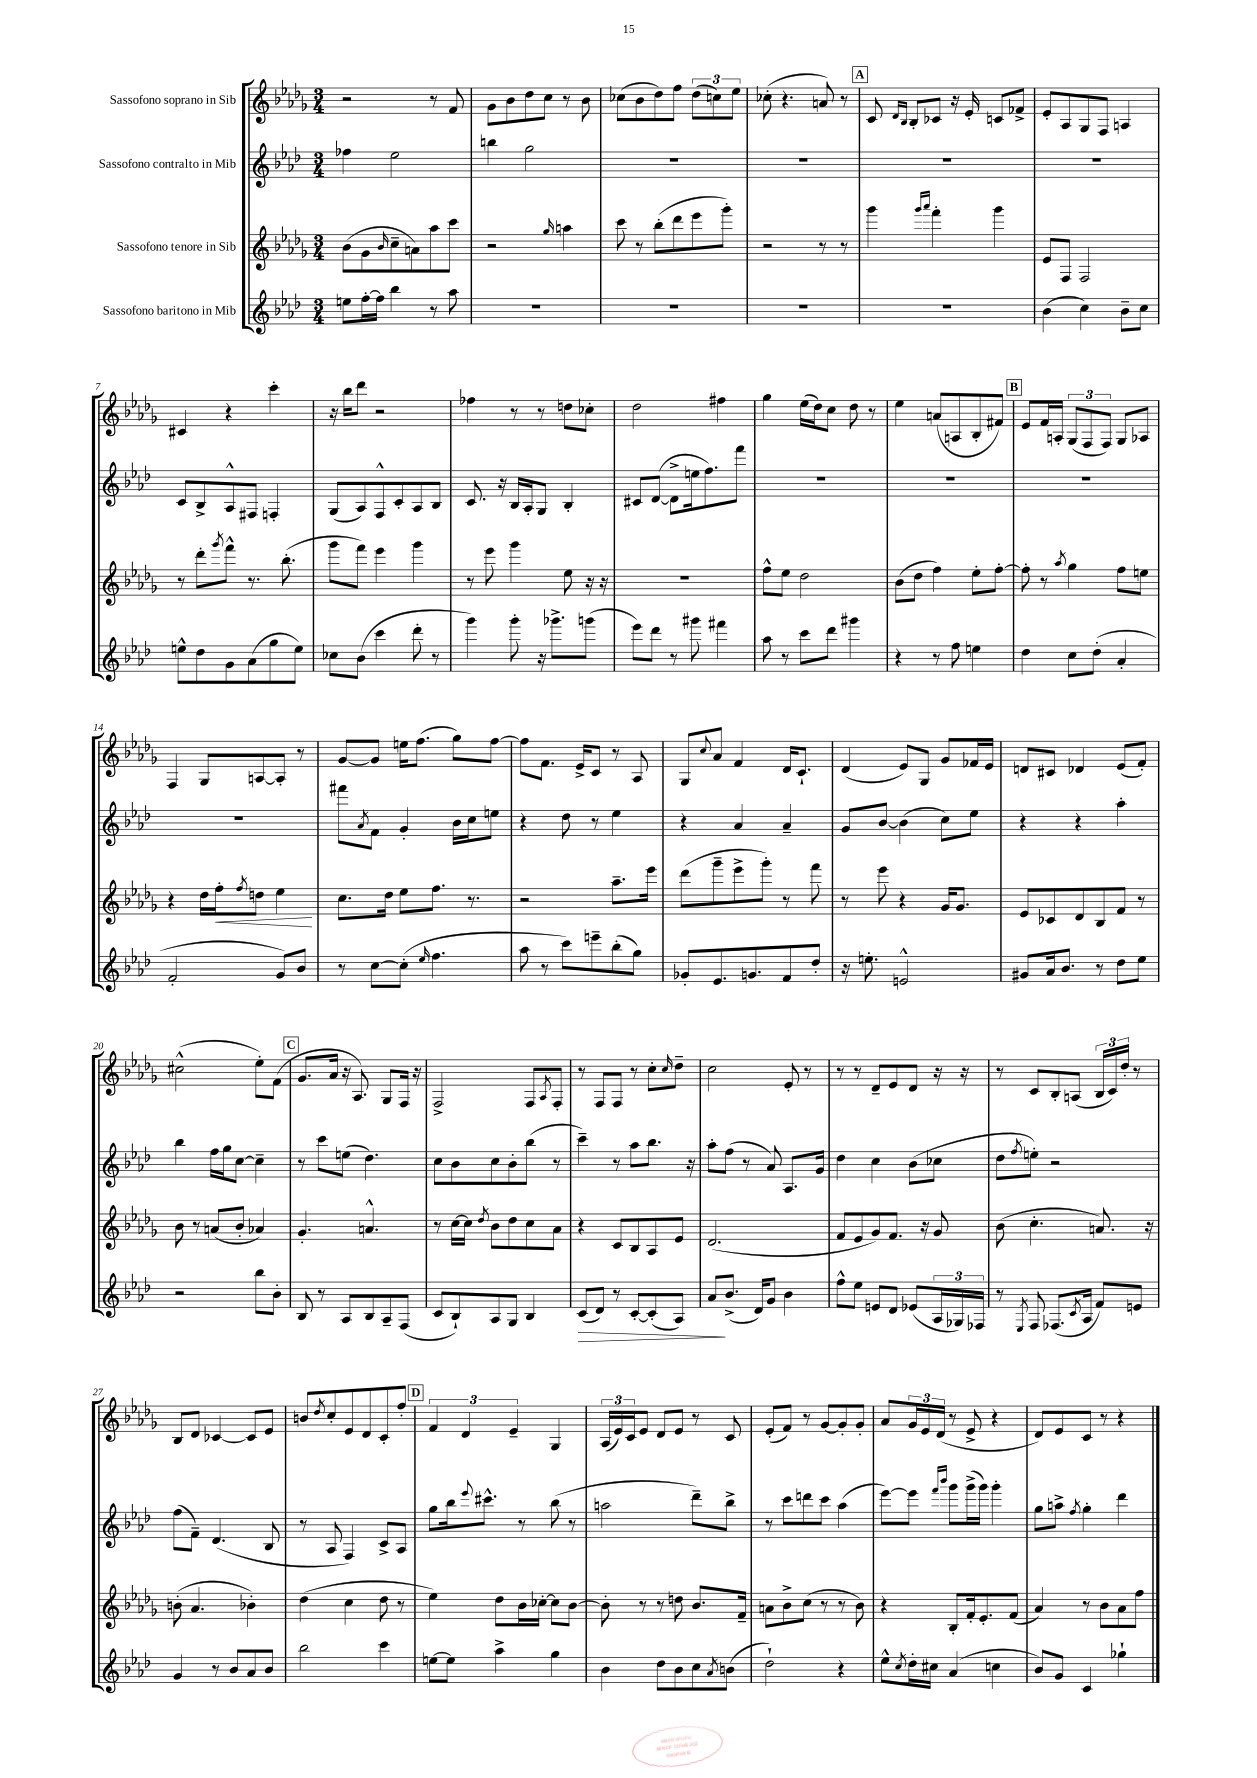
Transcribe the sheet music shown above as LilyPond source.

<<
\new StaffGroup <<
\new Staff = "s0" \with { instrumentName = "Sassofono soprano in Sib" } {
    \clef treble \key des \major \numericTimeSignature \time 3/4
    r2 r8 f'8 |
    ges'8 bes'8 des''8 c''8 r8 bes'8 |
    ces''8( bes'8 des''8) f''8 \tuplet 3/2 { des''8( c''8) ees''8 } |
    ces''8-.( r4. a'8) r8 |
    \mark \markup { \box "A" } c'8 \grace { des'16 bes16 } bes8-. ces'8 r16 ees'16-. c'8 fes'8-> |
    ees'8-. aes8 ges8 f8 a4 |
    cis'4 r4 c'''4-. |
    r16 bes''16 des'''8 r2 |
    fes''4 r8 r8 d''8 ces''8-. |
    des''2 fis''4 |
    ges''4 ees''16( des''16) c''8 des''8 r8 |
    ees''4 a'8( a8 bes8-. fis'8) |
    \mark \markup { \box "B" } ees'8 f'16 a16-. \tuplet 3/2 { ges8( f8 f8) } ges8 aes8 |
    f4 ges8 a8~ a8-. r8 |
    ges'8~ ges'8 e''16 f''8.( ges''8) f''8~ |
    f''8 f'8. ees'16-> c'8 r8 aes8 |
    ges8 \appoggiatura { c''8 } aes'8 f'4 des'16 c'8.-! |
    des'4( ees'8) ges8 ges'8 fes'16 ees'16 |
    d'8 cis'8 des'4 ees'8( f'8-.) |
    cis''2-^( ees''8-.) f'8( |
    \mark \markup { \box "C" } ges'8. aes'16 r16 aes8.) ges8 f16 r16 |
    f2-> f8 \acciaccatura { aes8 } f8-. |
    r8 f8 f8 r8 c''8-. \grace { c''16 } des''8-- |
    c''2 ees'8-. r8 |
    r8 r8 des'8-- ees'8 des'8 r16 r16 |
    r8 c'8 bes8-. a8( \tuplet 3/2 { bes16 c'16) des''16-. } r8 |
    bes8 des'8 ces'4~ ces'8 ees'8 |
    b'8 \acciaccatura { des''8 } c''8-. ees'8 des'8 c'8-. f''8-. |
    \mark \markup { \box "D" } \tuplet 3/2 { f'4 des'4 ees'4-- } ges4 |
    \tuplet 3/2 { aes16( ees'16) c'16 } ees'8 des'8 ees'8 r8 c'8 |
    ees'8-.( f'8) r8 ges'8~ ges'8-. ges'8-. |
    aes'8 \tuplet 3/2 { ges'16 ees'16 des'16( } r8 ees'8-> r4 |
    des'8) ees'8 c'8 r8 r4 \bar "|." |
}
\new Staff = "s1" \with { instrumentName = "Sassofono contralto in Mib" } {
    \clef treble \key aes \major \numericTimeSignature \time 3/4
    fes''4 ees''2 |
    b''4 g''2 |
    R2. |
    R2. |
    \mark \markup { \box "A" } R2. |
    R2. |
    c'8 bes8-> aes8-^ fis8 f4-. |
    g8( aes8) f8-^ c'8-. aes8 bes8 |
    c'8. r16 bes16 aes16-. g8 bes4-. |
    cis'8 des'8~( des'8-> e''16 f''8.) f'''8 |
    R2. |
    R2. |
    \mark \markup { \box "B" } R2. |
    R2. |
    fis'''8 \acciaccatura { aes'8 } f'8 g'4-. bes'16 c''16 e''8 |
    r4 des''8 r8 ees''4 |
    r4 aes'4 aes'4-- |
    g'8 bes'8~ bes'4( c''8) ees''8 |
    r4 r4 aes''4-. |
    bes''4 f''16 g''16 c''8~ c''4-- |
    \mark \markup { \box "C" } r8 c'''8 e''8( des''4.) |
    c''8 bes'8 c''8 bes'8-. bes''8( r8 |
    c'''4--) r8 aes''8 bes''8. r16 |
    aes''8-. f''8( r8 aes'8) aes8. g'16 |
    des''4 c''4 bes'8( ces''8 |
    des''8 \acciaccatura { f''8 } e''8-.) r2 |
    f''8( f'8--) des'4.( bes8 |
    r8 aes8 f4) c'8-> aes8 |
    \mark \markup { \box "D" } g''8 bes''16 \appoggiatura { ees'''8 } cis'''8.-^ r8 bes''8( r8 |
    a''2 des'''8--) bes''8-> |
    r8 c'''8 d'''8 c'''8 aes''4( |
    ees'''8~) ees'''8 \grace { f'''16 bes'''16 } g'''8 g'''16->( g'''16) g'''4-. |
    g''8 a''8-> \acciaccatura { f''8 } g''4-. des'''4 \bar "|." |
}
\new Staff = "s2" \with { instrumentName = "Sassofono tenore in Sib" } {
    \clef treble \key des \major \numericTimeSignature \time 3/4
    bes'8( ges'8 \grace { bes'16 } c''8-- a'8) aes''8 c'''8 |
    r2 \grace { ges''16 } a''4 |
    c'''8 r8 bes''8-.( des'''8 ees'''8 ges'''8-.) |
    r2 r8 r8 |
    \mark \markup { \box "A" } ges'''4 \grace { ges'''16 aes'''16 } f'''4-. ges'''4 |
    ees'8 f8 f2 |
    r8 des'''8-. \acciaccatura { ges'''8 } f'''8-^ r8. bes''8.-.( |
    ges'''8 f'''8) ees'''4 ges'''4 |
    r8 ees'''8 ges'''4 ees''8 r16 r16 |
    R2. |
    f''8-^ ees''8 des''2 |
    bes'8( des''8 f''4) ees''8-. f''8~-. |
    \mark \markup { \box "B" } f''8-. r8 \acciaccatura { aes''8 } ges''4 f''8 e''8 |
    r4 des''16 f''16-.\< \acciaccatura { f''8 } d''8 ees''4\! |
    c''8. des''16 ees''8 f''8. r8. |
    r2 aes''8.-- ees'''16 |
    des'''8( ges'''8-- ees'''8-> ges'''8-.) r8 f'''8 |
    r8 ees'''8 r4 ges'16 ges'8. |
    ees'8 ces'8 des'8 bes8 f'8 r8 |
    bes'8 r8 a'8( bes'8-. aes'4) |
    \mark \markup { \box "C" } ges'4.-. a'4.-^ |
    r8 c''16~ c''16 \acciaccatura { des''8 } bes'8 des''8 c''8 aes'8 |
    r4 c'8 bes8 aes8 ees'8 |
    des'2.( |
    f'8 ees'8 ges'8) f'8. r16 ges'8 |
    bes'8( c''4.-. a'8.) r16 |
    b'8-.( aes'4. bes'4-.) |
    des''4( c''4 des''8 r8 |
    \mark \markup { \box "D" } ees''4) des''8 bes'16 ces''16~-. ces''8 bes'8~ |
    bes'8-. r8 r8 d''8 bes'8. f'16-- |
    a'8 bes'8-> c''8( r8 r8 bes'8) |
    r4 bes8-. f'16-. ees'8.-. f'8( |
    aes'4) r8 bes'8 aes'8 f''8 \bar "|." |
}
\new Staff = "s3" \with { instrumentName = "Sassofono baritono in Mib" } {
    \clef treble \key aes \major \numericTimeSignature \time 3/4
    e''8 f''16~-. f''16 bes''4 r8 aes''8 |
    R2. |
    R2. |
    R2. |
    \mark \markup { \box "A" } R2. |
    bes'4( c''4) bes'8-- c''8 |
    e''8-^ des''8 g'8 aes'8( g''8 e''8) |
    ces''8 bes'8( c'''4 des'''8-. r8 |
    g'''4) g'''8-. r16 ges'''8.-> g'''8( |
    ees'''8) des'''8 r8 gis'''8 fis'''4 |
    aes''8 r8 c'''8 des'''8 gis'''4 |
    r4 r8 f''8 e''4 |
    \mark \markup { \box "B" } des''4 c''8 des''8-.( aes'4-. |
    f'2-. g'8) bes'8 |
    r8 c''8~ c''8-.( \grace { ees''16 } f''4. |
    aes''8 r8 c'''8) e'''8-- bes''8-.( g''8) |
    ges'8-. ees'8. g'8. f'8 des''8-. |
    r16 e''8.-. e'2-^ |
    gis'8 aes'16 bes'8. r8 des''8 ees''8 |
    r2 bes''8 bes'8-. |
    \mark \markup { \box "C" } bes8 r8 aes8 bes8 aes8-- f8( |
    c'8 bes8-!) aes8 g8 bes4 |
    c'8\>( des'8) r8 c'8~-. c'8-.( aes8) |
    aes'8\! bes'8.->( des'16) g'8 bes'4 |
    f''8-^ ees''8 e'8 des'8 ees'8( \tuplet 3/2 { aes16 ges16) fes16 } |
    r8 \acciaccatura { ees8 } f8 fes8.( \acciaccatura { c'8 } aes16 f'8) e'8 |
    g'4 r8 bes'8 aes'8 bes'8 |
    bes''2 c'''4 |
    \mark \markup { \box "D" } e''8~ e''8 aes''4-> g''4 |
    bes'4 des''8 bes'8 c''8 \acciaccatura { aes'8 } b'8( |
    des''2-!) r4 |
    ees''8-^ \acciaccatura { c''8 } des''16-. cis''16 aes'4( c''4 |
    bes'8) g'8 c'4 ges''4-! \bar "|." |
}
>>
>>
